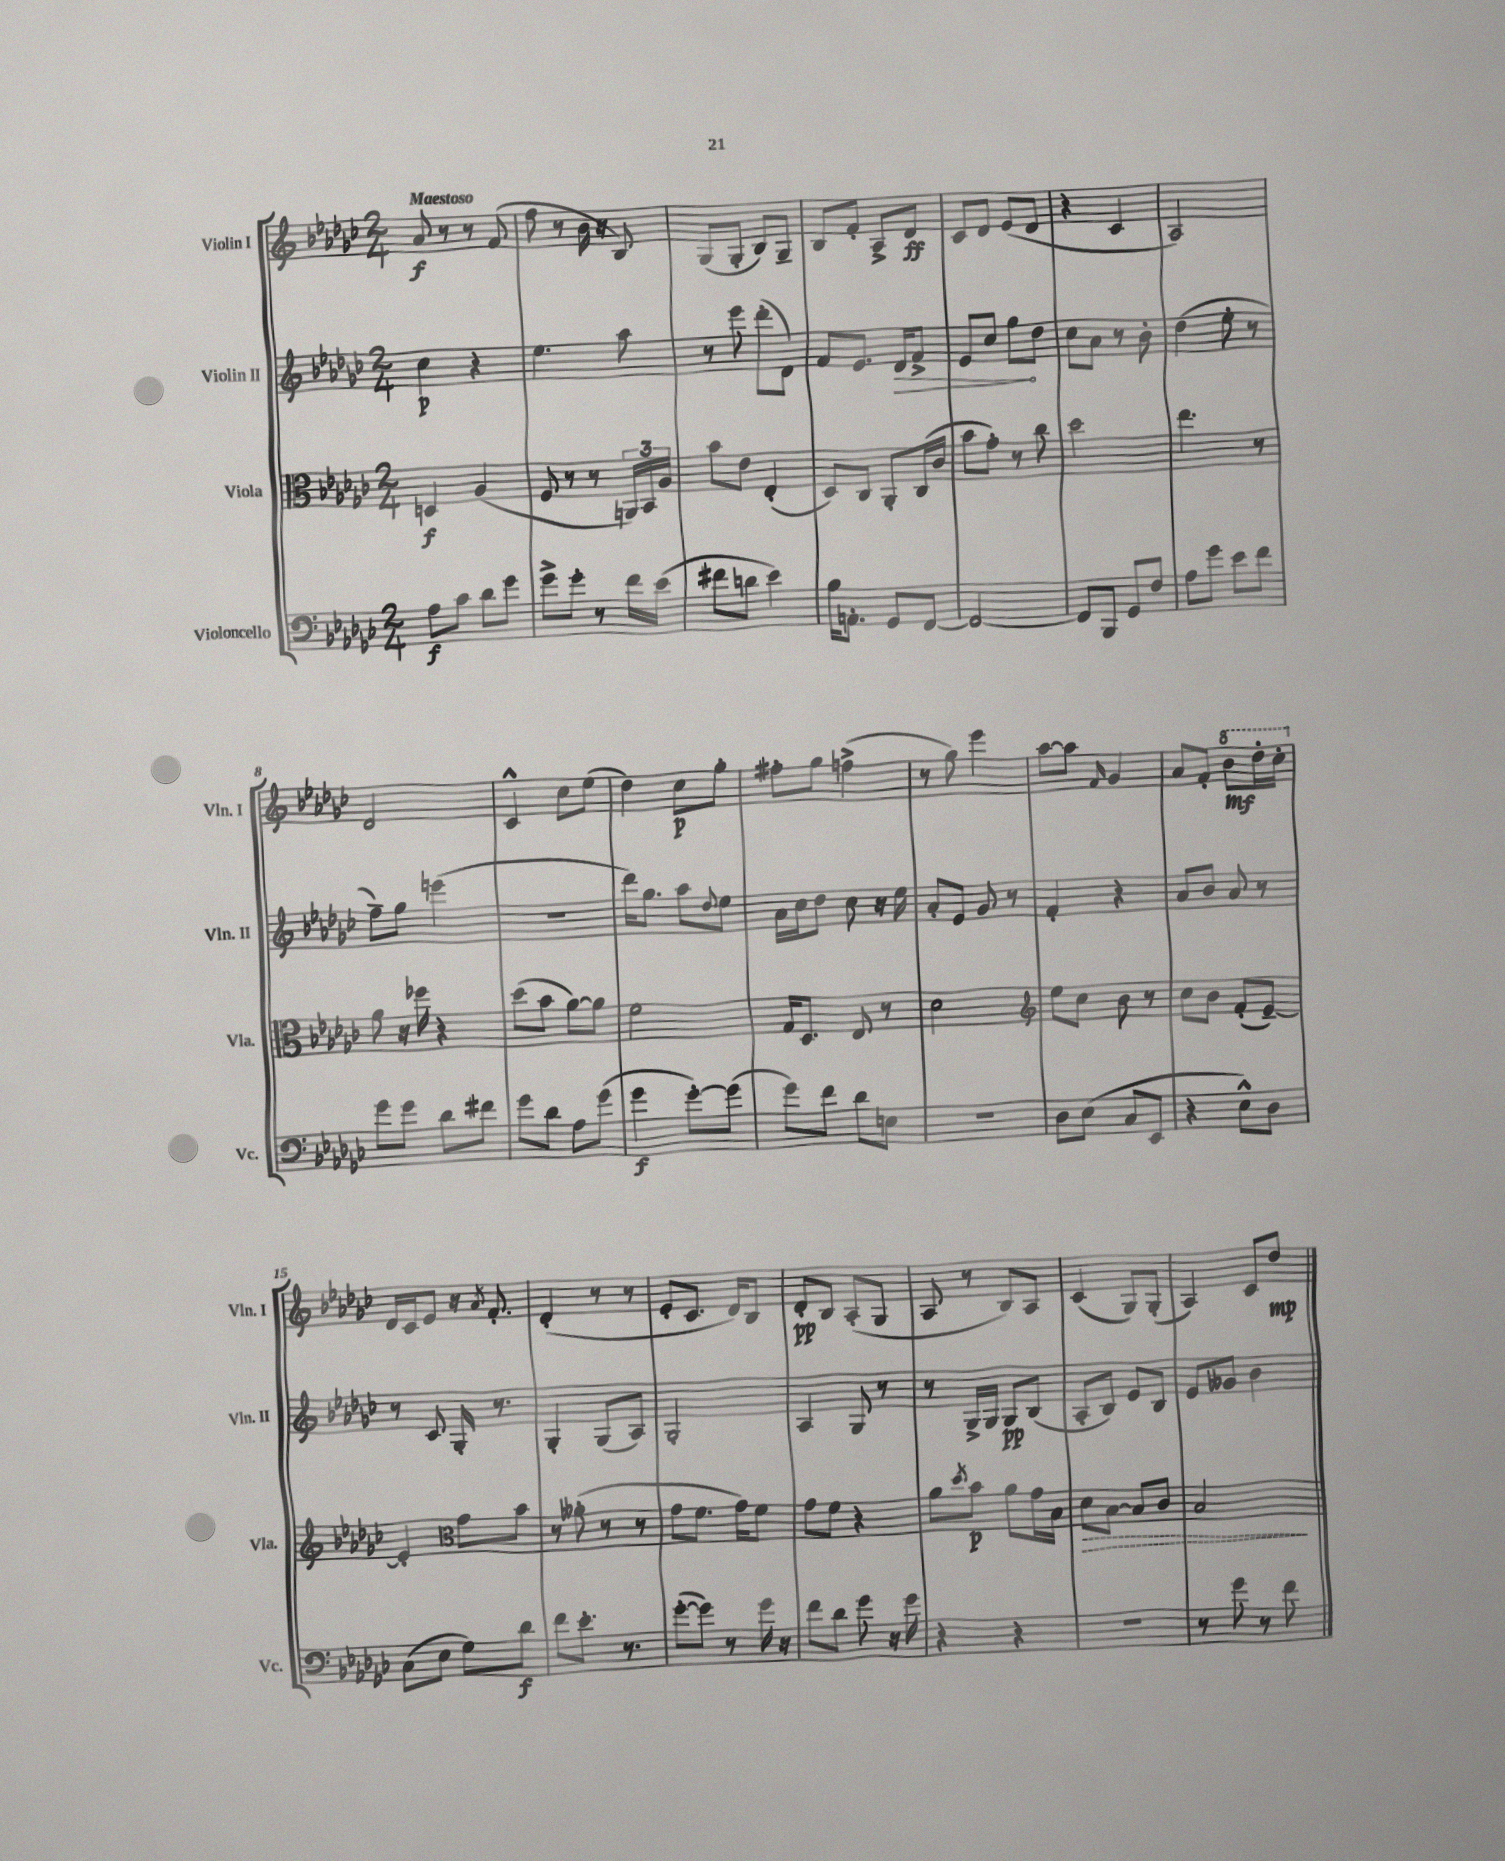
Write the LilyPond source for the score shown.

<<
\new StaffGroup <<
\new Staff = "s0" \with { instrumentName = "Violin I" shortInstrumentName = "Vln. I" } {
    \clef treble \key ges \major \numericTimeSignature \time 2/4 \tempo "Maestoso"
    aes'8\f r8 r8 f'8( |
    f''8 r8 bes'16 r16 bes8) |
    ges8( ges8-. bes8) ges8-- |
    bes8 f'8-. aes8-> des'8\ff |
    ces'8 des'8 ees'8( des'8 |
    r4 ces'4 |
    aes2) |
    des'2 |
    ces'4-^ ces''8 ees''8( |
    des''4) ces''8\p ges''8-. |
    fis''8-. ges''8 f''4->( |
    r8 ges''8) ees'''4 |
    aes''8~ aes''8 \grace { f'16 } ges'4 |
    aes'8 f'8-. \ottava #1 bes''8\mf des'''16-. ces'''16-. \ottava #0 |
    des'16 ces'16 ees'8 r16 \acciaccatura { aes'8 } f'8.-. |
    des'4-.( r8 r8 |
    ees'8-. ces'8. des'16) bes8 |
    des'8-.\pp bes8 aes8-.( ges8 |
    aes8 r8 bes8) aes8 |
    ces'4( ges8) ges8-.( |
    aes4) ces'8 des''8\mp \bar "|." |
}
\new Staff = "s1" \with { instrumentName = "Violin II" shortInstrumentName = "Vln. II" } {
    \clef treble \key ges \major \numericTimeSignature \time 2/4
    ces''4\p r4 |
    ees''4. aes''8 |
    r8 ees'''8 des'''8-.( des'8) |
    f'8 ees'8. \once \override Hairpin.circled-tip = ##t des'16\> f'8-> |
    ees'8 ces''8 ges''8\! des''8 |
    ces''8 aes'8 r8 bes'8-. |
    des''4( ees''8-. r8 |
    f''8--) ges''8 e'''4( |
    R2 |
    des'''16) ges''8. aes''8 \appoggiatura { des''8 } ees''8 |
    aes'16 ces''16 des''8 ces''8 r16 ees''16 |
    aes'8-. ees'8 ges'8 r8 |
    f'4-. r4 |
    aes'8 bes'8 aes'8 r8 |
    r8 ces'8 ges16-. r8. |
    ges4-. ges8( aes8) |
    ges2-. |
    aes4 ges8 r8 |
    r8 ges16-> ges16 ges8\pp bes8( |
    aes8-. bes8) ees'8 bes8 |
    ees'8 geses'8 bes'4 \bar "|." |
}
\new Staff = "s2" \with { instrumentName = "Viola" shortInstrumentName = "Vla." } {
    \clef alto \key ges \major \numericTimeSignature \time 2/4
    d4\f aes4( |
    f8 r8 r8 \tuplet 3/2 { a,16) bes,16 aes16 } |
    bes'8 ees'8 ees4-.( |
    des8) ces8 aes,8-. ces16( ces'16 |
    bes'8 ges'8-.) r8 ces''8 |
    des''2 |
    ees''4. r8 |
    aes'8 r16 fes''16 r4 |
    des''8( bes'8 aes'8~) aes'8 |
    f'2 |
    ges16 des8. ees8 r8 |
    des'2 |
    \clef treble ees''8 ces''8 bes'8 r8 |
    ces''8 bes'8 f'8-.( ees'8~--) |
    ees'4-. \clef alto ges'8 bes'8 |
    r8 aeses'8-.( r8 r8 |
    ges'8 f'8. ges'16) f'8 |
    ges'8 f'8 r4 |
    aes'8 \acciaccatura { des''8 } bes'8\p aes'8 ges'16 bes16 |
    \once \override Hairpin.style = #'dashed-line des'8\> bes8~ bes8 ces'8 |
    bes2\! \bar "|." |
}
\new Staff = "s3" \with { instrumentName = "Violoncello" shortInstrumentName = "Vc." } {
    \clef bass \key ges \major \numericTimeSignature \time 2/4
    aes8\f ces'8 des'8 ges'8 |
    ges'8-> ges'8-. r8 f'16 ees'16( |
    fis'8 d'8 ees'4) |
    bes16 a,8.-. ges,8 f,8~ |
    f,2~ |
    f,8 bes,,8 ges,8 f8 |
    aes8 ges'8 ees'8 f'8 |
    ges'8 ges'8 des'8 fis'8 |
    ges'8 des'8 aes8 ges'8( |
    ges'4\f ges'8~-.) ges'8( |
    ges'8) f'8 des'8 e8 |
    r2 |
    des8 ees8( ces8 ees,8 |
    r4 ees8-^) des8 |
    ces8( ees8 ges8) des'8\f |
    f'8 ees'8.-. r8. |
    ges'8~-.( ges'8) r8 ges'16 r16 |
    f'8 des'8 ges'8 r16 ges'16 |
    r4 r4 |
    R2 |
    r8 ges'8 r8 f'8 \bar "|." |
}
>>
>>
